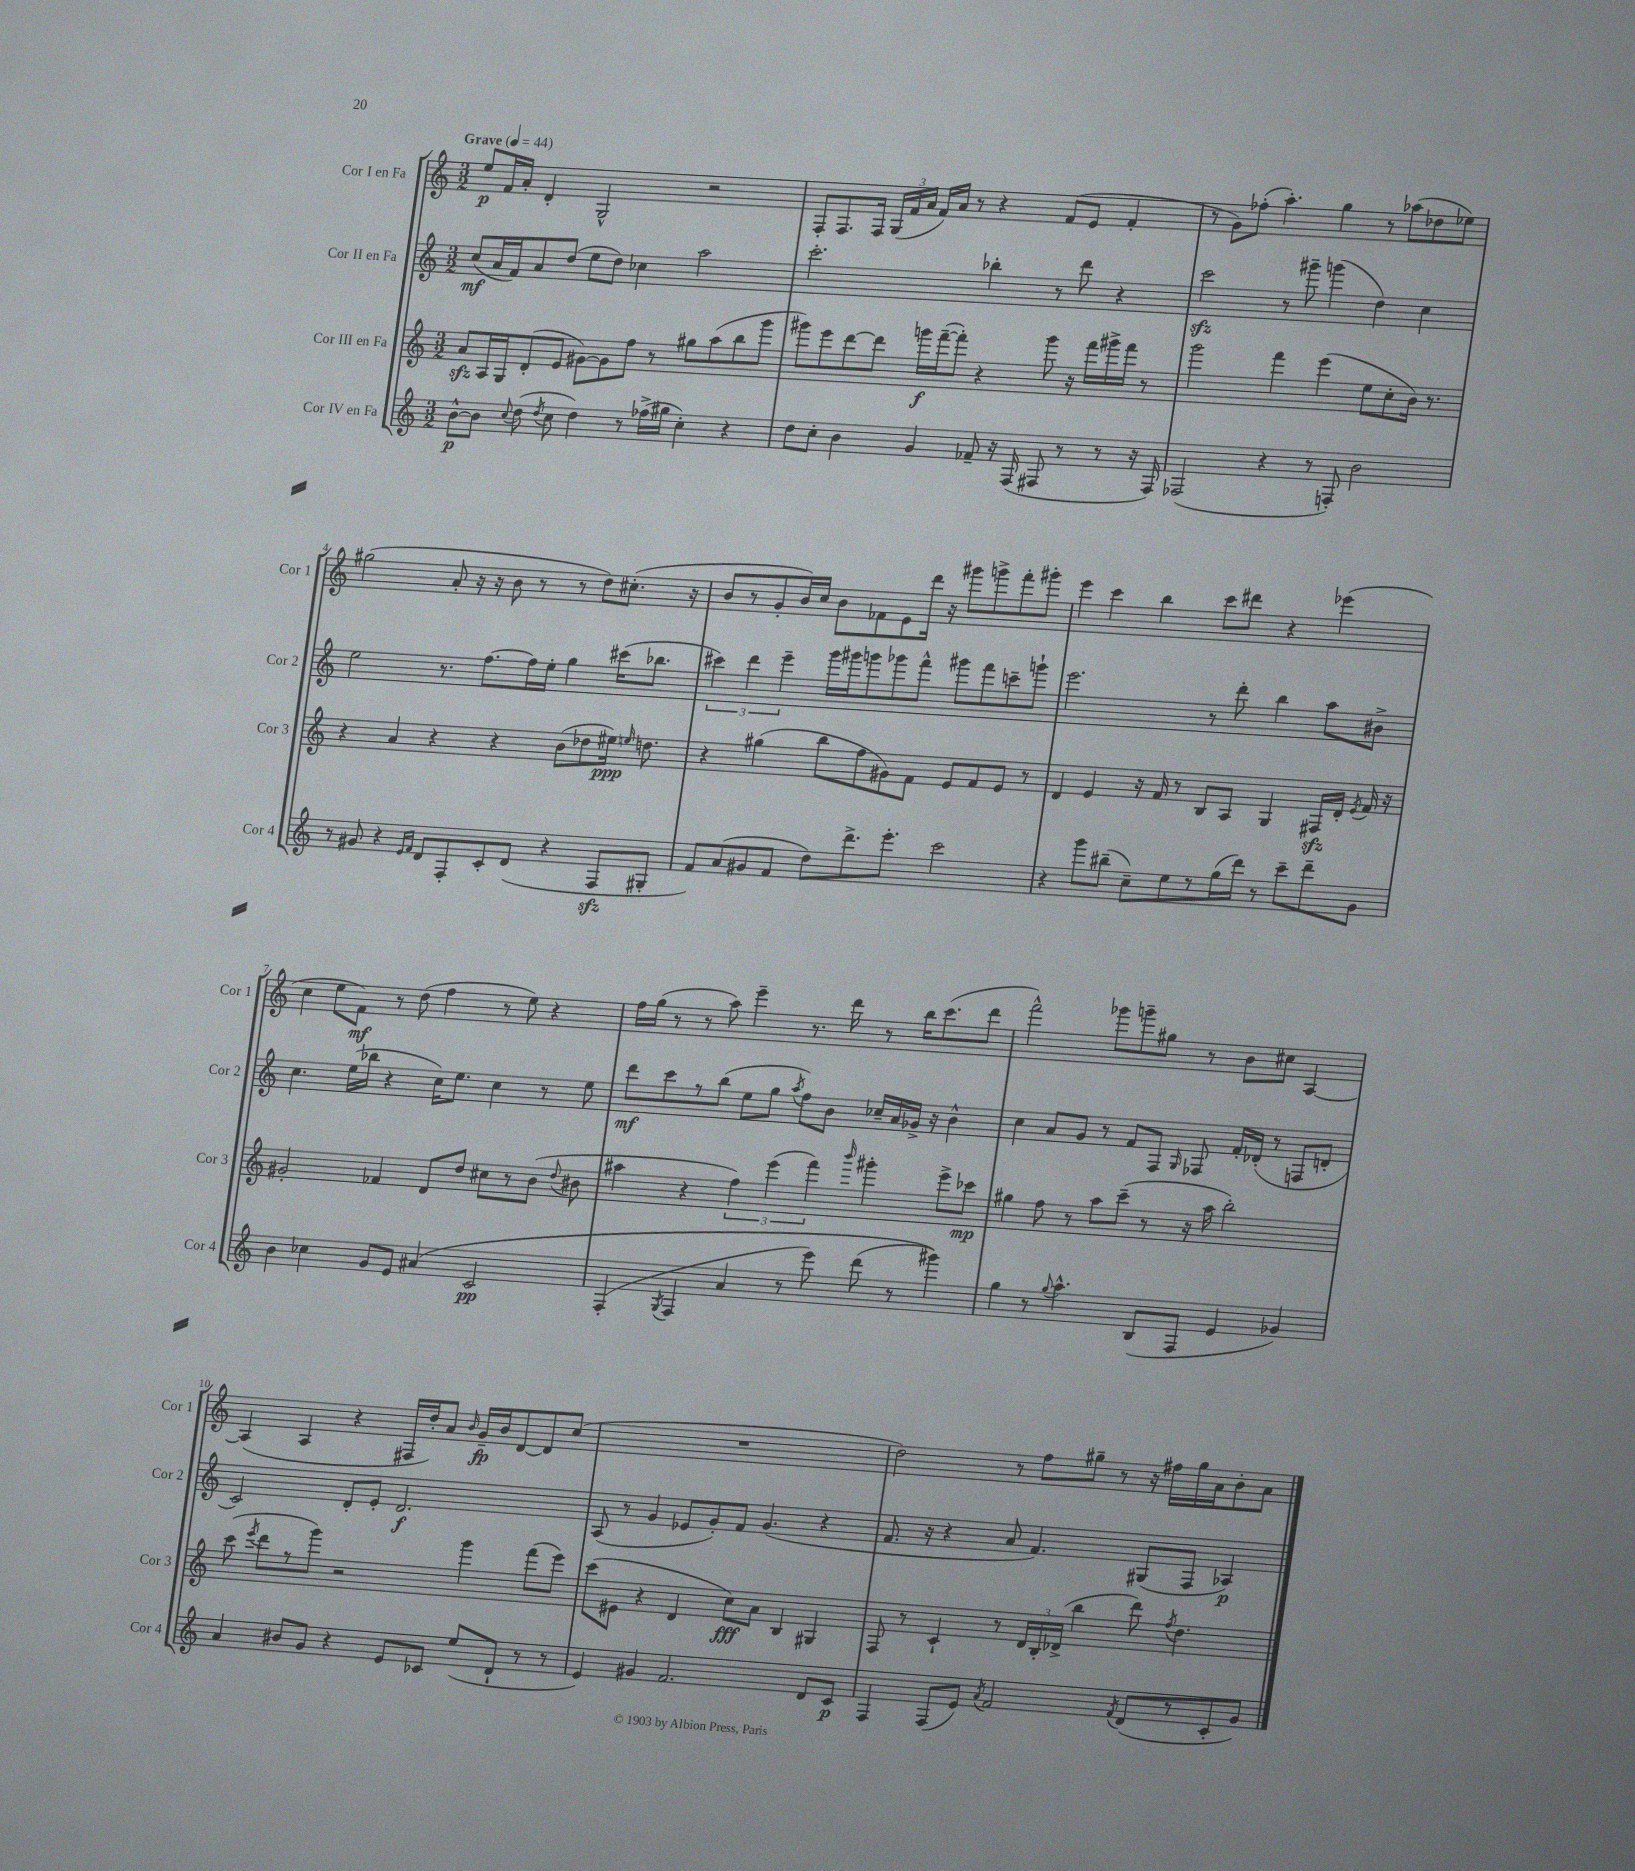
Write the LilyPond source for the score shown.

<<
\new StaffGroup <<
\new Staff = "s0" \with { instrumentName = "Cor I en Fa" shortInstrumentName = "Cor 1" } {
    \clef treble \key c \major \numericTimeSignature \time 3/2 \tempo "Grave" 4 = 44
    \autoBeamOff e''8[\p f'16 a'16]-. d'4-. g2-^ r2 |
    f8[-. f8. f16] \tuplet 3/2 { g16[( f'16 a'16] } f'16[) a'16] r8 r4 f'8[( e'8] f'4-. |
    r8 g'8[) fes''8]-.( a''4.-.) g''4 r8 aes''8[( des''8 ees''8]) |
    gis''2( a'8-. r16 r16 b'8 r8 r8 d''8[) cis''8.]-.( r16 |
    b'8[ r8 g'8-. b'16) c''16] b'8[ fes'8 e'8 d'''16] r16 gis'''8[ g'''8-> f'''8-. gis'''8]-. |
    e'''4 c'''4 b''4 c'''8[ dis'''8] r4 ees'''4( |
    c''4 e''8[ f'8]\mf) r8 d''8( f''4 r8 e''8) r4 |
    f''16[ g''16]( r8 r8 a''8) e'''4-- r8. d'''16 r8 b''16[ c'''8.( d'''8] |
    f'''2-^) ges'''8[ g'''8-- gis''8] r8 b'8[ cis''8] a4~ |
    a4( a4 r4 fis16[ d''16-.) a'8] \grace { b'16 } g'16[--\fp b'16 d'8~ d'8 c''8]( |
    R1. |
    d''2) r8 f''8[ gis''8]-- r8 r16 fis''16[ gis''16 a'16 b'8-. a'8] \bar "|." |
}
\new Staff = "s1" \with { instrumentName = "Cor II en Fa" shortInstrumentName = "Cor 2" } {
    \clef treble \key c \major \numericTimeSignature \time 3/2
    \autoBeamOff c''8[\mf( a'16 f'16) a'8 d''8]( e''8[ d''8]) ces''4 a''2 |
    c'''2.-. bes''4-. r8 d'''8 r4 |
    c'''2\sfz r8 gis'''8-- g'''4( d''4) c''4 |
    e''2 r8. f''8.[~ f''16 e''16]-. g''4 cis'''16[( bes''8.] |
    \tuplet 3/2 { cis'''4) d'''4 e'''4-- } g'''16[ gis'''16 g'''8 ges'''8 f'''8]-^ gis'''8[ f'''8 c'''8-- g'''8]-! |
    e'''2. r8 d'''8-. b''4 a''8[ bis'8]-> |
    c''4. e''16[( bes''16] r4 c''16[) e''8.] c''4 r8 e''8 |
    d'''8[\mf c'''8 r8 b''8]( e''8[ g''8] \acciaccatura { a''8 } f''8[) b'8] ces''16[-- a'16 ges'16]-> r16 b'4-^ |
    c''4 a'8[ g'8] r8 f'8[ f8] \grace { g16 } fes8 f'16[-. des'16]-.( r8 f8[ d'8]-. |
    c'2) d'8[-. e'8]-. d'2.\f |
    a8( r8 g'4 ees'8[ g'8-.) f'8] g'4.( r4 |
    f'8. r16 r4 a'8 f'4.) gis8[( f8] aes4\p) \bar "|." |
}
\new Staff = "s2" \with { instrumentName = "Cor III en Fa" shortInstrumentName = "Cor 3" } {
    \clef treble \key c \major \numericTimeSignature \time 3/2
    \autoBeamOff a'8[\sfz a16 g16 d'8-.( e'8] gis'8[~) gis'8 f''8] r8 gis''8[ a''8( b''8 g'''8] |
    gis'''8[) e'''8 d'''8~ d'''8] g'''16[\f f'''16~--( f'''8]-.) r4 g'''8 r16 f'''16[ gis'''16-> f'''16] r8 |
    g'''2 f'''4 e'''4( e''8[ c''8-. b'16]) r8. |
    r4 a'4 r4 r4 b'8[( des''8 eis''16]\ppp) \grace { e''16 } d''8. |
    r4 gis''4( b''8[ f''8 gis'8) f'8] e'8[ f'8 e'8] r8 |
    d'4 e'4 r16 f'16 r8 b8[ a8] g4 fis16[\sfz d'16]-. \acciaccatura { e'8 } f'16 r16 |
    gis'2-. fes'4 d'8[ d''8] cis''8[ r8 b'8]( \appoggiatura { d''8 } bis'8 |
    ais''4 r4 \tuplet 3/2 { f''4) e'''4( f'''4) } \grace { b'''16 } gis'''4-. e'''8[-> ces'''8]\mp |
    gis''4 f''8 r8 a''8[ c'''8]--( r8 r16 a''16 b''2-.) |
    c'''8( \acciaccatura { e'''8 } d'''8[ r8 g'''8]) r2 g'''4 f'''8[( e'''8]) |
    c'''8[( eis'8] r4 d'4 c''8[\fff) a'8] b4 gis4 |
    f8 r8 c'4-! r8 \tuplet 3/2 { d'16[ b16-. des'16]->( } b''4 d'''8) \acciaccatura { f''8 } d''4. \bar "|." |
}
\new Staff = "s3" \with { instrumentName = "Cor IV en Fa" shortInstrumentName = "Cor 4" } {
    \clef treble \key c \major \numericTimeSignature \time 3/2
    \autoBeamOff b'8[~-^\p b'8] \appoggiatura { c''8 } d''8( \acciaccatura { d''8 } c''8 d''4) r8 fes''16[->( gis''16] c''4-.) r4 |
    d''8[ c''8]-. b'4 g'4 fes'8-- r16 f16( fis8 r8 r8 r16 fis16) |
    fes2( r4 r8 f8-.) b'2 |
    r8 gis'8 r4 \grace { e'16[ f'16] } d'8[ f8-. c'8-. d'8]( r4 f8[\sfz gis8]-. |
    f'8[) a'8( gis'8 f'8] d''8[) d'''8.-> e'''8.]-. c'''2 |
    r4 g'''8[ bis''8]--( c''8[--) e''8 r8 g''16( d'''16]) r8 c'''8[-- d'''8-- g'8] |
    b'4 ces''4 g'8[ e'8] ais'4\( c'2\pp |
    f4-.( \acciaccatura { g8 } f4 a'4 r8 e'''8) d'''8( r8 gis'''4)\) |
    g''4 r8 \appoggiatura { g''8 } a''4.-^ b8[( f8] e'4 ges'4) |
    a'4 bis'8[ g'8] r4 e'8[ ces'8] e''8[( d'8]-! r8 r8 |
    e'4) gis'4 f'2. d'8[ c'8]\p |
    f4 f8[( e'8]) \acciaccatura { a'8 } f'2 \acciaccatura { f'8 } d'8[( r8 c'8-. g'8]) \bar "|." |
}
>>
>>
